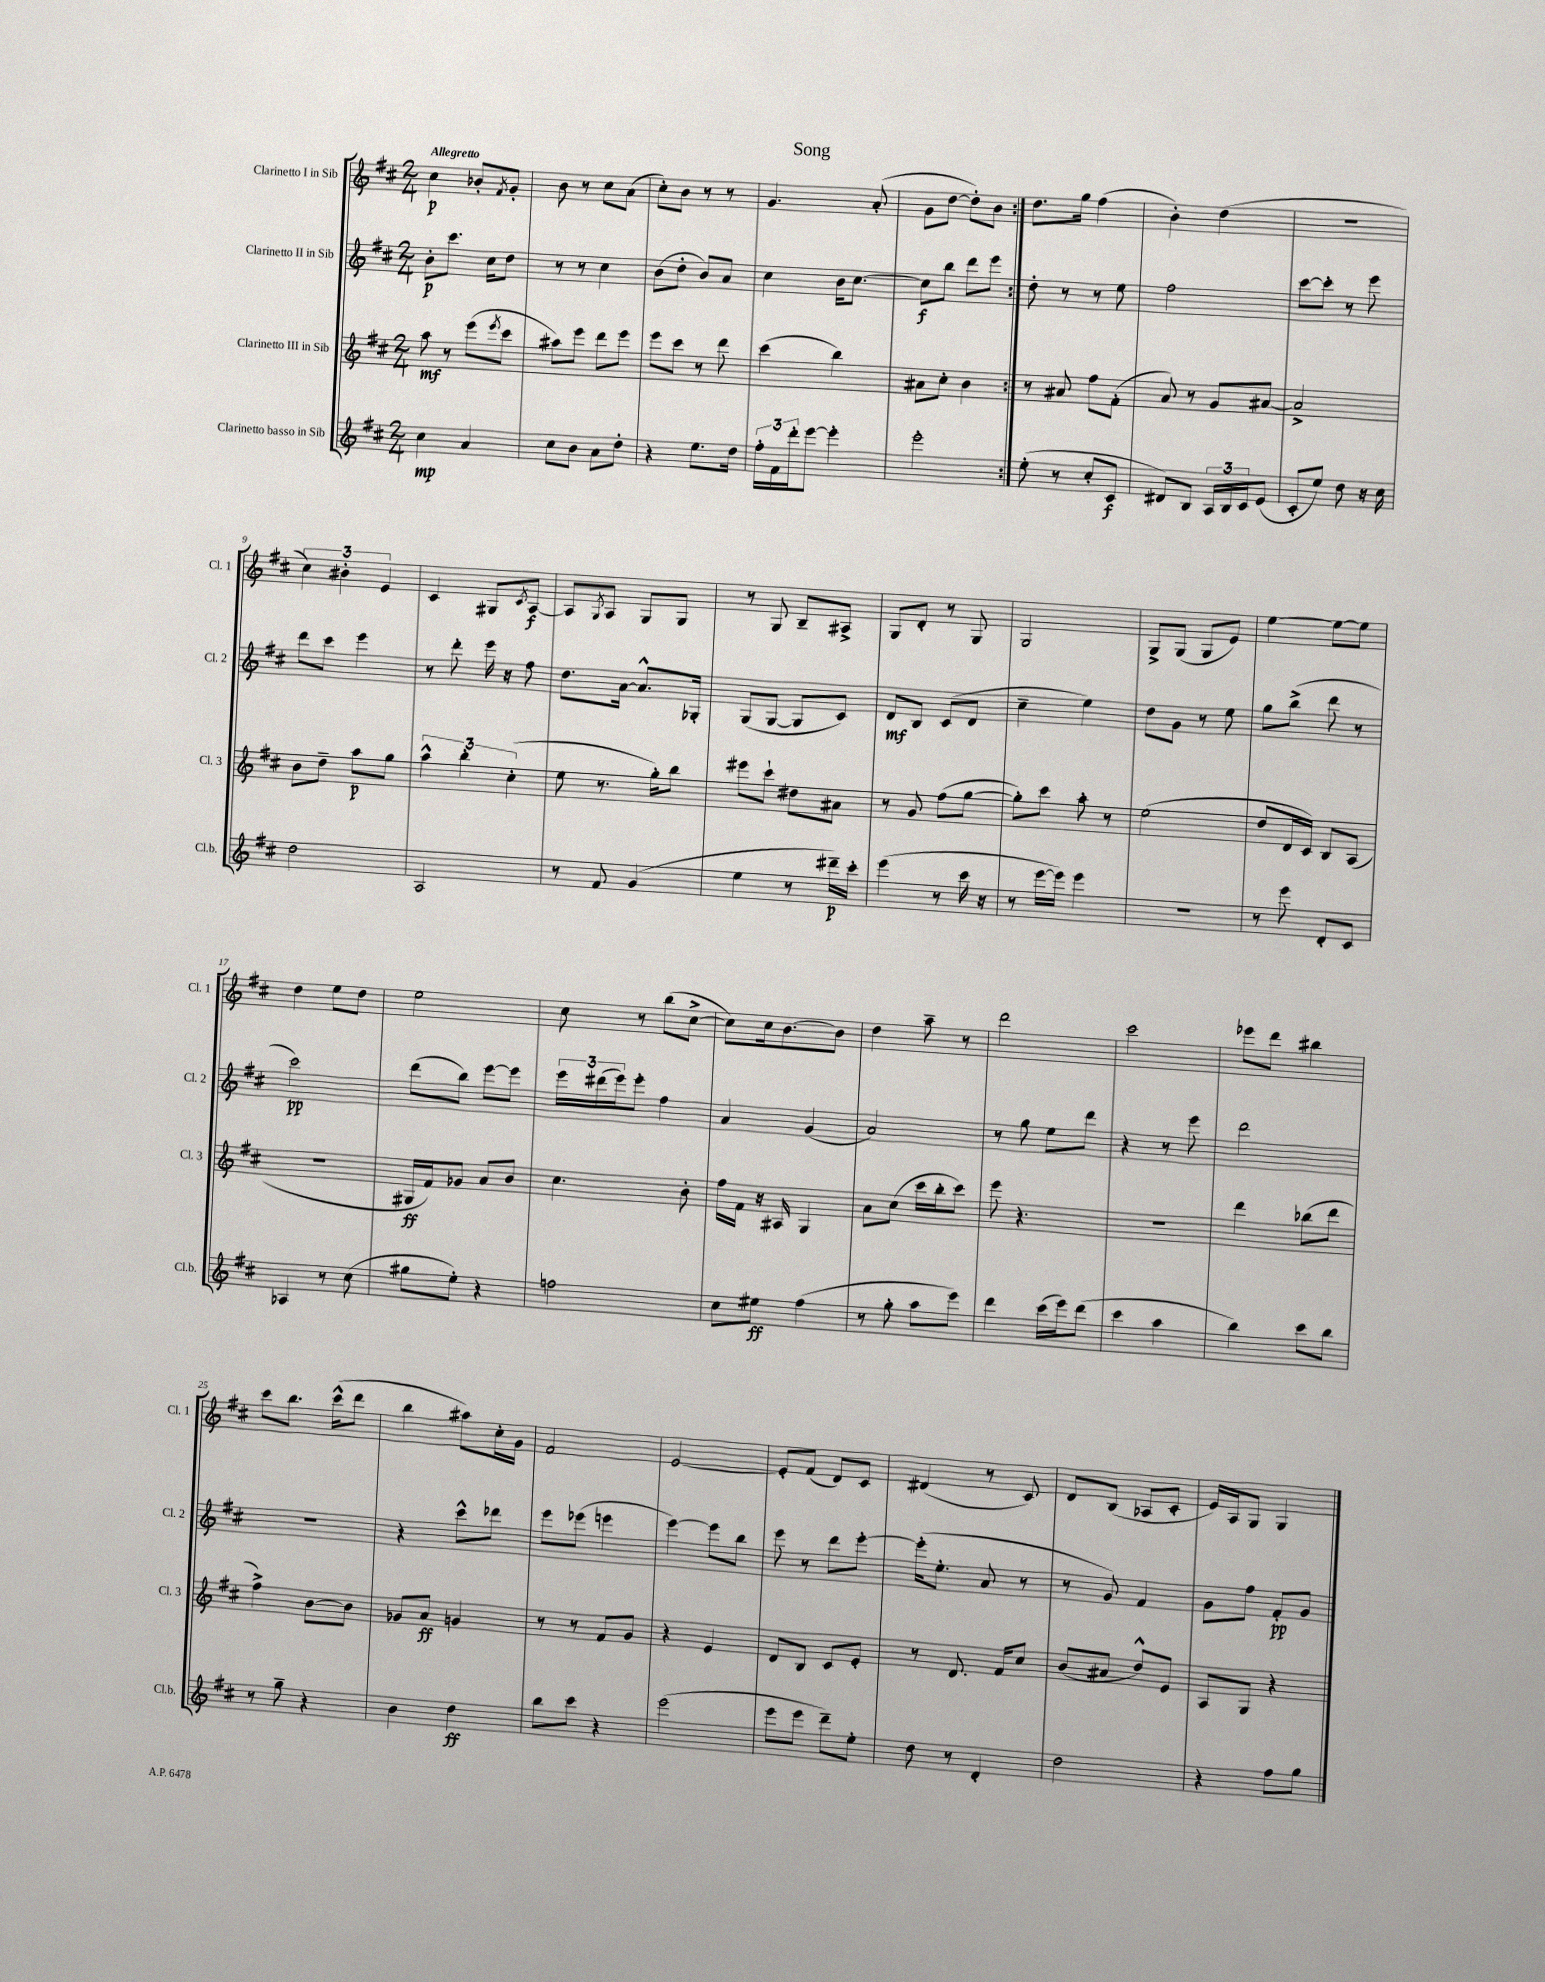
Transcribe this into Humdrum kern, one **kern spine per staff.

**kern	**dynam	**kern	**dynam	**kern	**dynam	**kern	**dynam
*part4	*part4	*part3	*part3	*part2	*part2	*part1	*part1
*staff4	*staff4	*staff3	*staff3	*staff2	*staff2	*staff1	*staff1
*I"Clarinetto basso in Sib	*	*I"Clarinetto III in Sib	*	*I"Clarinetto II in Sib	*	*I"Clarinetto I in Sib	*
*I'Cl.b.	*	*I'Cl. 3	*	*I'Cl. 2	*	*I'Cl. 1	*
*clefG2	*	*clefG2	*	*clefG2	*	*clefG2	*
*k[f#c#]	*	*k[f#c#]	*	*k[f#c#]	*	*k[f#c#]	*
*M2/4	*	*M2/4	*	*M2/4	*	*M2/4	*
=1	=1	=1	=1	=1	=1	=1	=1
!	!	!	!	!	!	!LO:TX:a:B:t=Allegretto	!
4cc#\	mp	8aa\	mf	8b'\L	p	4cc#\	p
.	.	8r	.	8.ccc#\J	.	.	.
4a/	.	(8eee\L	.	.	.	8b-X'/L	.
.	.	.	.	16cc#\KL	.	.	.
.	.	8qeee/	.	.	.	8qf#/	.
.	.	8ccc#\J	.	8dd\J	.	8g'/J	.
=2	=2	=2	=2	=2	=2	=2	=2
8cc#\L	.	8aa#X\L)	.	8r	.	8b\	.
8b\J	.	8eee\J	.	8r	.	8r	.
8a\L	.	8ddd\L	.	4cc#\	.	8cc#\L	.
8dd'\J	.	8eee\J	.	.	.	(8a\J	.
=3	=3	=3	=3	=3	=3	=3	=3
4r	.	8eee\L	.	(8b\L	.	8cc#'\L)	.
.	.	8ccc#\J	.	8dd'\J	.	8b\J	.
8.ee\L	.	8r	.	8b/L)	.	8r	.
.	.	8ddd\	.	8a/J	.	8r	.
16dd\Jk	.	.	.	.	.	.	.
=4	=4	=4	=4	=4	=4	=4	=4
24ff#'\LL	.	(4ccc#\	.	4cc#\	.	4.g/	.
24f#\	.	.	.	.	.	.	.
24ddd'\J	.	.	.	.	.	.	.
[8eee\J	.	.	.	.	.	.	.
4eee'\]	.	4bb\)	.	16b\KL	.	.	.
.	.	.	.	[8.cc#\J	.	.	.
.	.	.	.	.	.	(8a'/	.
=5	=5	=5	=5	=5	=5	=5	=5
2eee'\	.	8a#X\L	.	8cc#\L]	f	8g\L	.
.	.	8cc#'\J	.	8bb\J	.	[8dd\J	.
.	.	4b\	.	8ddd\L	.	8dd'\L])	.
.	.	.	.	8eee\J	.	8b\J	.
=6:|!	=6:|!	=6:|!	=6:|!	=6:|!	=6:|!	=6:|!	=6:|!
(8ee'\	.	8r	.	8dd'\	.	8.dd\L	.
8r	.	8a#X/	.	8r	.	.	.
.	.	.	.	.	.	16gg\Jk	.
8cc#'/L	.	8ff#\L	.	8r	.	(4ff#\	.
8c#/J	f	(8f#'\J	.	8ee\	.	.	.
=7	=7	=7	=7	=7	=7	=7	=7
8d#X/L)	.	8a/)	.	2ff#\	.	4b'\)	.
8B/J	.	8r	.	.	.	.	.
24A/LL	.	8g/L	.	.	.	(4dd\	.
24B/	.	.	.	.	.	.	.
24c#/J	.	.	.	.	.	.	.
(8e/J	.	[8a#X/J	.	.	.	.	.
=8	=8	=8	=8	=8	=8	=8	=8
8c#'/L	.	2a#^/]	.	[8ccc#\L	.	2r	.
8ee/J)	.	.	.	8ccc#'\J]	.	.	.
8dd\	.	.	.	8r	.	.	.
16r	.	.	.	8eee\	.	.	.
16cc#\	.	.	.	.	.	.	.
!!LO:LB:g=z
=9	=9	=9	=9	=9	=9	=9	=9
2dd\	.	8b\L	.	8ddd\L	.	6cc#\)	.
.	.	8dd~\J	.	8ccc#\J	.	.	.
.	.	.	.	.	.	6b#X'\	.
.	.	8aa\L	p	4eee\	.	.	.
.	.	.	.	.	.	6e/	.
.	.	8gg\J	.	.	.	.	.
=10	=10	=10	=10	=10	=10	=10	=10
2A/	.	6aa^^\	.	8r	.	4c#/	.
.	.	.	.	8ddd'\	.	.	.
.	.	6bb'\	.	.	.	.	.
.	.	.	.	16eee\	.	8G#X/L	.
.	.	.	.	16r	.	.	.
.	.	(6cc#'\	.	.	.	.	.
.	.	.	.	.	.	8qc#/	.
.	.	.	.	8ff#\	.	[8A/J	f
=11	=11	=11	=11	=11	=11	=11	=11
8r	.	8ee\	.	8.dd\L	.	8A/L]	.
.	.	.	.	.	.	8qG/	.
8f#/	.	8.r	.	.	.	8A/J	.
.	.	.	.	[16a\Jk	.	.	.
(4g/	.	.	.	8.a^^/L]	.	8G/L	.
.	.	16gg'\KL)	.	.	.	.	.
.	.	8bb\J	.	.	.	8G/J	.
.	.	.	.	16G-X'/Jk	.	.	.
=12	=12	=12	=12	=12	=12	=12	=12
4ee\	.	8eee#X\L	.	(8G/L	.	8r	.
.	.	8ccc#`\J	.	[8G/J	.	8G/	.
8r	.	8dd#X\L	.	8G/L]	.	8B~/L	.
16ddd#X~\LL)	p	8a#X\J	.	8c#/J)	.	8A#X^/J	.
16ccc#'\JJ	.	.	.	.	.	.	.
=13	=13	=13	=13	=13	=13	=13	=13
(4eee\	.	8r	.	8d/L	mf	8G/L	.
.	.	8g/	.	8B/J	.	8d'/J	.
8r	.	(8ff#\L	.	(8c#/L	.	8r	.
16ccc#\	.	[8gg\J	.	8d/J	.	8G/	.
16r	.	.	.	.	.	.	.
=14	=14	=14	=14	=14	=14	=14	=14
8r	.	8gg'\L])	.	4cc#~\	.	2G/	.
[16eee\LL	.	8ccc#\J	.	.	.	.	.
16eee\JJ])	.	.	.	.	.	.	.
4eee\	.	8aa'\	.	4ee\)	.	.	.
.	.	8r	.	.	.	.	.
=15	=15	=15	=15	=15	=15	=15	=15
2r	.	(2ee\	.	8dd\L	.	8G^/L	.
.	.	.	.	8g\J	.	(8G/J	.
.	.	.	.	8r	.	8G/L	.
.	.	.	.	8ee\	.	8e/J)	.
=16	=16	=16	=16	=16	=16	=16	=16
8r	.	8dd/L	.	8gg\L	.	[4ee\	.
8eee\	.	16d/L	.	(8bb^\J	.	.	.
.	.	16c#/JJ)	.	.	.	.	.
8d'/L	.	8B/L	.	8ddd\	.	8ee\L_	.
8c#/J	.	(8A/J	.	8r	.	8ee\J]	.
!!LO:LB:g=z
=17	=17	=17	=17	=17	=17	=17	=17
4A-X/	.	2r	.	2ccc#\)	pp	4dd\	.
8r	.	.	.	.	.	8ee\L	.
(8cc#\	.	.	.	.	.	8dd\J	.
=18	=18	=18	=18	=18	=18	=18	=18
8gg#X\L	.	16G#X/LL	ff	(8ddd\L	.	2ee\	.
.	.	16f#/J)	.	.	.	.	.
8ee'\J)	.	8g-X/J	.	8bb\J)	.	.	.
4r	.	8a/L	.	[8eee\L	.	.	.
.	.	8b/J	.	8eee\J]	.	.	.
=19	=19	=19	=19	=19	=19	=19	=19
2ffn\	.	4.cc#\	.	24eee\LL	.	8cc#\	.
.	.	.	.	(24ddd#X\	.	.	.
.	.	.	.	24eee\J)	.	.	.
.	.	.	.	8eee'\J	.	8r	.
.	.	.	.	4ff#\	.	(8bb\L	.
.	.	8b'\	.	.	.	[8cc#^\J	.
=20	=20	=20	=20	=20	=20	=20	=20
8cc#\L	.	16ff#\LL	.	4a/	.	8cc#\L])	.
.	.	16f#\JJ	.	.	.	.	.
8ee#X\J	ff	16r	.	.	.	16cc#\k	.
.	.	16A#X/	.	.	.	[8.b\	.
(4ff#\	.	4G/	.	(4g/	.	.	.
.	.	.	.	.	.	8b\J]	.
=21	=21	=21	=21	=21	=21	=21	=21
8r	.	8a\L	.	2a/)	.	4dd\	.
8gg'\	.	(8cc#\J	.	.	.	.	.
8aa\L	.	16ccc#\LL	.	.	.	8aa~\	.
.	.	16bb'\J	.	.	.	.	.
8eee\J)	.	8ccc#\J)	.	.	.	8r	.
=22	=22	=22	=22	=22	=22	=22	=22
4ddd\	.	8eee\	.	8r	.	2ddd\	.
.	.	4.r	.	8gg\	.	.	.
(16ccc#\LL	.	.	.	8ee\L	.	.	.
16eee\J)	.	.	.	.	.	.	.
(8ddd\J	.	.	.	8ddd\J	.	.	.
=23	=23	=23	=23	=23	=23	=23	=23
4ccc#\	.	2r	.	4r	.	2ccc#\	.
4aa\	.	.	.	8r	.	.	.
.	.	.	.	8eee\	.	.	.
=24	=24	=24	=24	=24	=24	=24	=24
4bb\)	.	4ddd\	.	2ddd\	.	8eee-X\L	.
.	.	.	.	.	.	8ddd\J	.
8ccc#\L	.	(8bb-X\L	.	.	.	4bb#X\	.
8bb\J	.	8ddd\J	.	.	.	.	.
!!LO:LB:g=z
=25	=25	=25	=25	=25	=25	=25	=25
8r	.	4ff#^\)	.	2r	.	8ccc#\L	.
8gg~\	.	.	.	.	.	8.bb\J	.
4r	.	[8b\L	.	.	.	.	.
.	.	.	.	.	.	(16ccc#^^\KL	.
.	.	8b\J]	.	.	.	8ddd\J	.
=26	=26	=26	=26	=26	=26	=26	=26
4b\	.	8g-X/L	.	4r	.	4bb\	.
.	.	8a/J	ff	.	.	.	.
4dd\	ff	4gn/	.	8ccc#^^\L	.	8aa#X\L)	.
.	.	.	.	8ddd-X\J	.	16cc#'\L	.
.	.	.	.	.	.	16g\JJ	.
=27	=27	=27	=27	=27	=27	=27	=27
8bb\L	.	8r	.	8eee\L	.	2f#/	.
8ccc#\J	.	8r	.	(8eee-X\J	.	.	.
4r	.	8f#/L	.	4eeen\	.	.	.
.	.	8g/J	.	.	.	.	.
=28	=28	=28	=28	=28	=28	=28	=28
(2eee\	.	4r	.	[4eee\)	.	[2e/	.
.	.	4e/	.	8eee\L]	.	.	.
.	.	.	.	8bb\J	.	.	.
=29	=29	=29	=29	=29	=29	=29	=29
8eee\L	.	8d/L	.	8eee\	.	8e'/L]	.
8eee\J	.	8B/J	.	8r	.	(8f#/J	.
8ddd~\L)	.	8c#/L	.	8ddd\L	.	8d/L)	.
8ee'\J	.	8e'/J	.	[8eee'\J	.	8c#/J	.
=30	=30	=30	=30	=30	=30	=30	=30
8dd\	.	8r	.	(16eee'\KL]	.	(4d#X/	.
.	.	.	.	8.ee'\J	.	.	.
8r	.	8.d/	.	.	.	.	.
4d'/	.	.	.	8a/	.	8r	.
.	.	16f#/KL	.	.	.	.	.
.	.	8cc#/J	.	8r	.	8c#/)	.
=31	=31	=31	=31	=31	=31	=31	=31
2dd\	.	(8b/L	.	8r	.	8d/L	.
.	.	8a#X/J	.	8g/)	.	(8B/J	.
.	.	8dd^^/L)	.	4f#/	.	8A-X/L	.
.	.	8e/J	.	.	.	8c#'/J	.
=32	=32	=32	=32	=32	=32	=32	=32
4r	.	8A/L	.	8g\L	.	16e/LL)	.
.	.	.	.	.	.	16A/J	.
.	.	8G/J	.	8ff#\J	.	8G/J	.
8ff#\L	.	4r	.	8f#'/L	pp	4G/	.
8gg\J	.	.	.	8g/J	.	.	.
==	==	==	==	==	==	==	==
*-	*-	*-	*-	*-	*-	*-	*-
